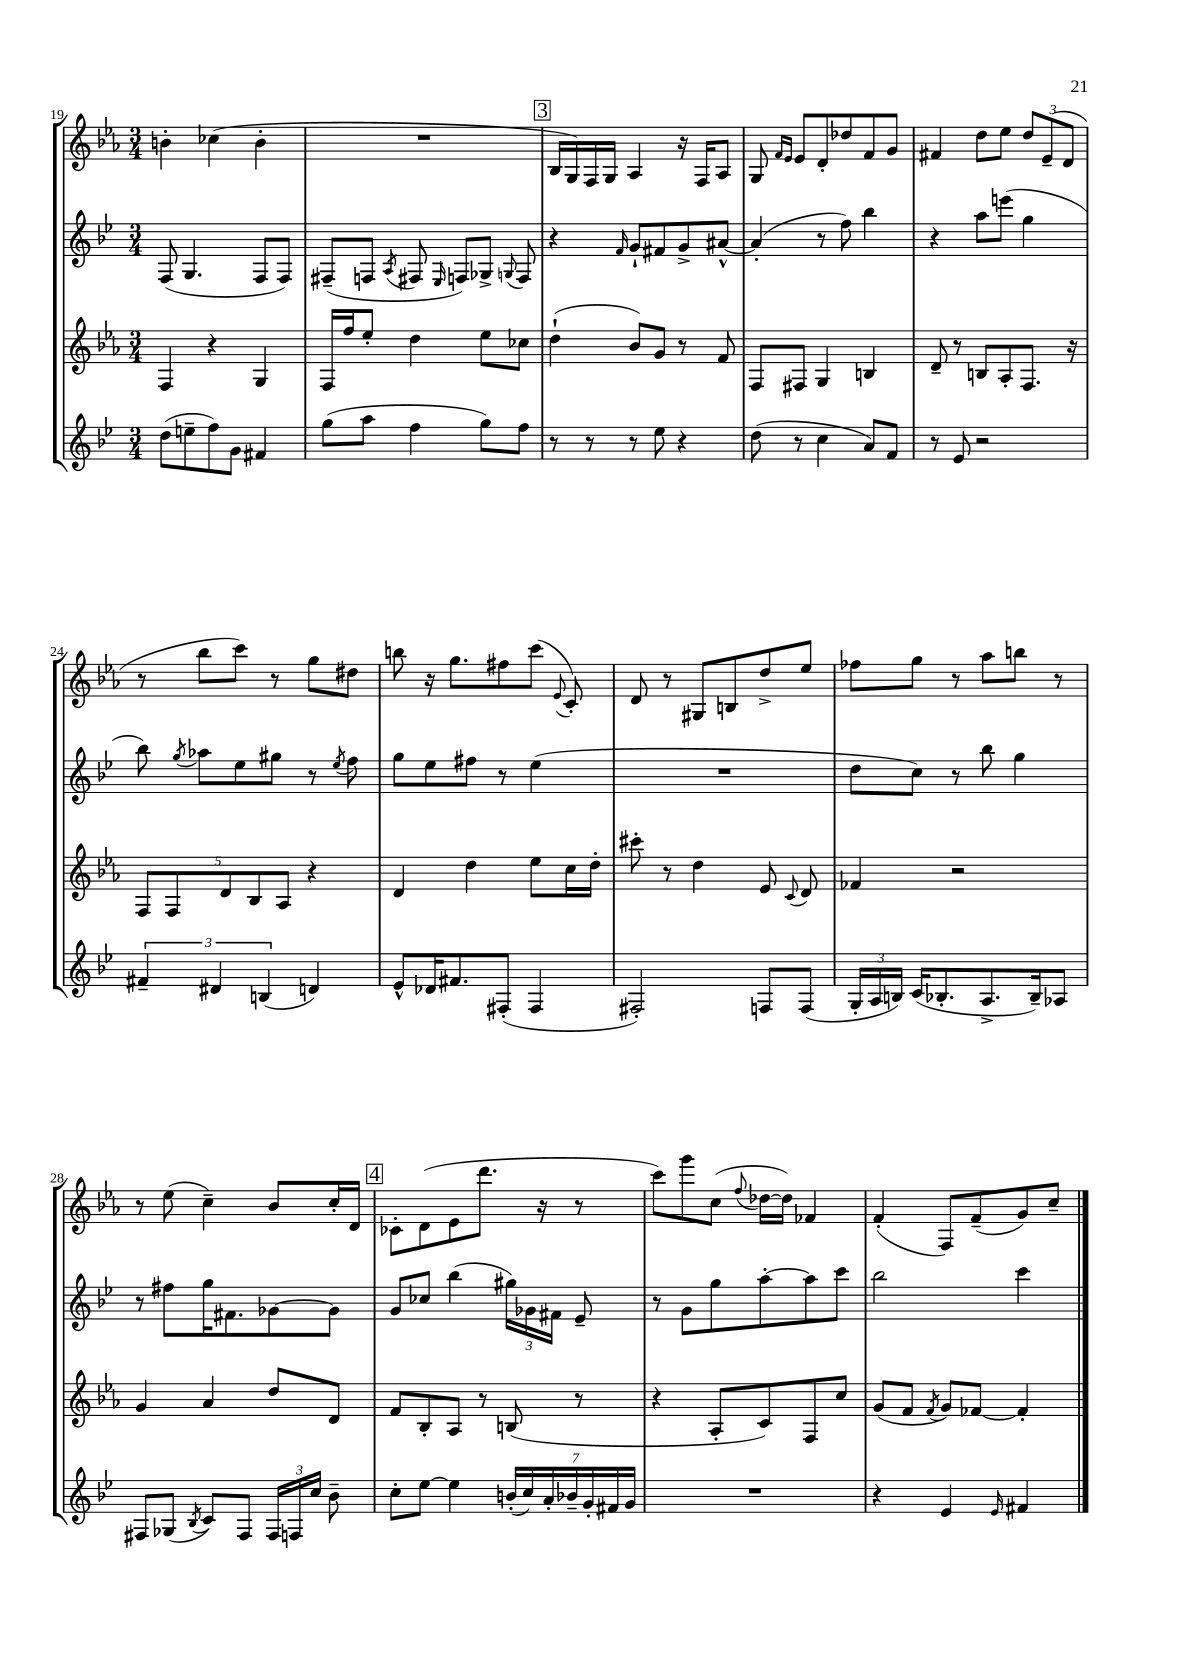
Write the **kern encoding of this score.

**kern	**kern	**kern	**kern
*staff4	*staff3	*staff2	*staff1
*clefG2	*clefG2	*clefG2	*clefG2
*k[b-e-]	*k[b-e-a-]	*k[b-e-]	*k[b-e-a-]
*M3/4	*M3/4	*M3/4	*M3/4
(8dd	4F	(8F	4b'
8ee~	.	4.G	.
8ff)	4r	.	(4cc-
8g	.	.	.
4f#	4G	8F	4b'
.	.	8F)	.
=	=	=	=
(8gg	16F	(8F#~	2.r
.	16ff	.	.
8aa	8ee-'	8F	.
.	.	8qA	.
4ff	4dd	8F#	.
.	.	16qqE-	.
.	.	8F)	.
8gg)	8ee-	8G-^	.
.	.	8qqG	.
8ff	8cc-	8F	.
=	=	=	=
8r	(4dd`	4r	16B-
.	.	.	16G)
8r	.	.	16F
.	.	.	16G
.	.	16qqf	.
8r	8b-)	8g`	4A-
8ee-	8g	8f#	.
4r	8r	8g^	16r
.	.	.	16F
.	8f	[8a#^^	8A-
=	=	=	=
(8dd	8F	(4a#']	8G
.	.	.	16qqf
.	.	.	16qqe-
8r	8F#	.	8e-
4cc	4G	8r	8d'
.	.	8ff)	8dd-
8a)	4B	4bb-	8f
8f	.	.	8g
=	=	=	=
8r	8d~	4r	4f#
8e-	8r	.	.
2r	8B	8aa	8dd
.	8A-'	(8eee	8ee-
.	8.F	4gg	12dd
.	.	.	(12e-~
.	.	.	12d
.	16r	.	.
=	=	=	=
6f#~	10F	8bb-)	8r
.	10F	.	.
.	.	8qgg	.
.	.	8aa-	8bb-
6d#	.	.	.
.	10d	.	.
.	.	8ee-	8ccc)
.	10B-	.	.
(6B	.	.	.
.	.	8gg#	8r
.	10A-	.	.
4d)	4r	8r	8gg
.	.	8qee-	.
.	.	8ff	8dd#
=	=	=	=
8e-^^	4d	8gg	8bb
16d-	.	8ee-	16r
8.f#	.	.	8.gg
.	4dd	8ff#	.
(8F#'	.	8r	8ff#
4F#	8ee-	(4ee-	(8ccc
.	.	.	8qqe-
.	16cc	.	8c')
.	16dd'	.	.
=	=	=	=
2F#')	8ccc#'	2.r	8d
.	8r	.	8r
.	4dd	.	8G#
.	.	.	8B
8F	8e-	.	8dd^
.	8qqc	.	.
(8F	8d	.	8ee-
=	=	=	=
24G'	4f-	8dd	8ff-
24A	.	.	.
24B)	.	.	.
(16c	.	8cc)	8gg
8.B-'	.	.	.
.	2r	8r	8r
8.A^	.	8bb-	8aa-
.	.	4gg	8bb
16B-~)	.	.	.
8A-	.	.	8r
=	=	=	=
8F#	4g	8r	8r
(8G-	.	8ff#	(8ee-
8qB-	.	.	.
8c)	4a-	16gg	4cc~)
.	.	8.f#	.
8F#	.	.	.
24F#	8dd	[8g-	8b-
24F	.	.	.
24cc	.	.	.
8b-~	8d	8g-]	16cc'
.	.	.	16d
=	=	=	=
8cc'	8f	8g	8c-'
[8ee-	8B-'	8cc-	(8d
4ee-]	8A-	(4bb-	8e-
.	8r	.	8.ddd
(28b'	(8B	24gg#)	.
28cc)	.	.	.
.	.	24g-	.
.	.	.	16r
28a'	.	.	.
.	.	24f#	.
28b-~	.	.	.
.	8r	8e-~	8r
28g'	.	.	.
28f#	.	.	.
28g	.	.	.
=	=	=	=
2.r	4r	8r	8ccc)
.	.	8g	8ggg
.	8A-'	8gg	(8cc
.	.	.	8qqff
.	8c)	[8aa'	[16dd-
.	.	.	16dd-])
.	8F	8aa]	4f-
.	8cc	8ccc	.
=	=	=	=
4r	(8g	2bb-	(4f'
.	8f	.	.
.	8qf	.	.
4e-	8g)	.	8F)
.	[8f-	.	(8f~
16qqe-	.	.	.
4f#	4f-']	4ccc	8g)
.	.	.	8cc~
==	==	==	==
*-	*-	*-	*-
